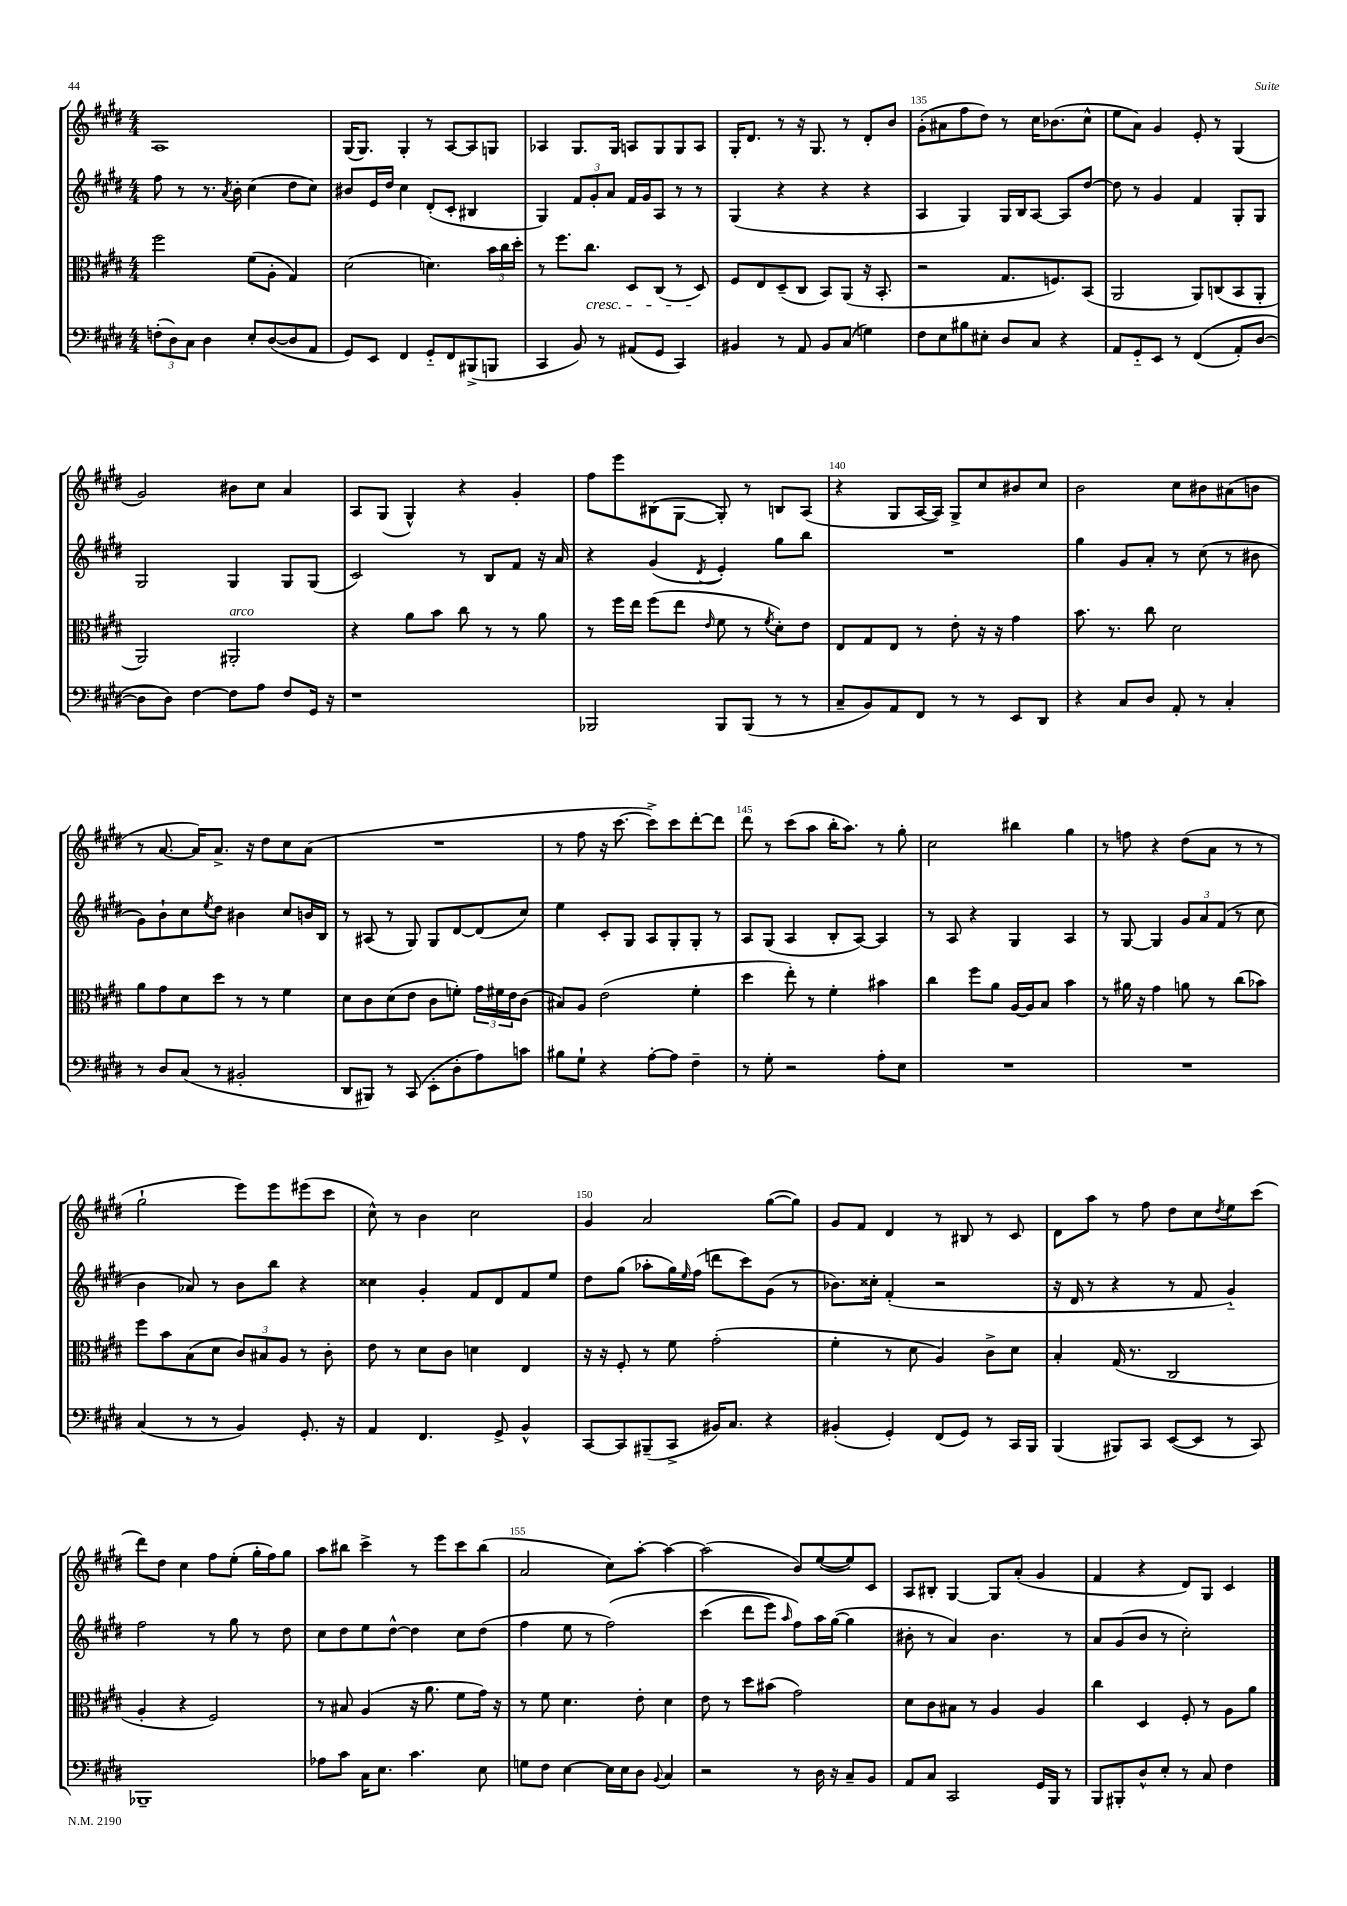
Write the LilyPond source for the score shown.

<<
\new StaffGroup <<
\new Staff = "s0" {
    \clef treble \key e \major \numericTimeSignature \time 4/4
    a1 |
    gis16( gis8.) gis4-. r8 a8~ a8 g8 |
    aes4 gis8. gis16 a8 gis8 gis8 a8 |
    gis16-. dis'8. r8 r16 gis8. r8 dis'8-. b'8 |
    gis'8-.( ais'8 fis''8 dis''8) r8 cis''16 bes'8.( cis''8-^ |
    e''8 a'8) gis'4 e'8-. r8 gis4( |
    gis'2) bis'8 cis''8 a'4 |
    a8 gis8( gis4-^) r4 gis'4-. |
    fis''8 e'''8 bis8( gis8~ gis8-.) r8 b8 a8( |
    r4 gis8 a16~ a16) gis8-> cis''8 bis'8 cis''8 |
    b'2 cis''8 bis'8 ais'8( b'8 |
    r8 a'8.~ a'16) a'8.-> r16 dis''8 cis''8 a'8( |
    R1 |
    r8 fis''8 r16 cis'''8.~ cis'''8->) cis'''8 dis'''8~-. dis'''8 |
    dis'''8 r8 cis'''8( a''8 b''16-. a''8.) r8 gis''8-. |
    cis''2 bis''4 gis''4 |
    r8 f''8 r4 dis''8( a'8 r8 r8 |
    gis''2-! e'''8) e'''8 eis'''8( cis'''8 |
    cis''8-^) r8 b'4 cis''2 |
    gis'4 a'2 gis''8~( gis''8) |
    gis'8 fis'8 dis'4 r8 bis8 r8 cis'8 |
    dis'8 a''8 r8 fis''8 dis''8 cis''8 \acciaccatura { dis''8 } e''8 cis'''8( |
    dis'''8) dis''8 cis''4 fis''8 e''8-.( gis''16-. fis''16) gis''8 |
    a''8 bis''8 cis'''4-> r8 e'''8 cis'''8 bis''8( |
    a'2 cis''8) a''8~-. a''4~ |
    a''2( b'8) e''8~( e''8) cis'8 |
    a8 bis8-. gis4~ gis8 a'8-.( gis'4 |
    fis'4 r4 dis'8) gis8 cis'4 \bar "|." |
}
\new Staff = "s1" {
    \clef treble \key e \major \numericTimeSignature \time 4/4
    fis''8 r8 r8. \acciaccatura { a'8 } b'16-. cis''4( dis''8 cis''8) |
    bis'8 e'16 dis''16 cis''4 dis'8-.( cis'8-. bis4 |
    gis4) \tuplet 3/2 { fis'8 gis'8-. a'8 } fis'16 gis'16 a8 r8 r8 |
    gis4( r4 r4 r4 |
    a4 gis4) gis16 b16 a8~ a8 dis''8~ |
    dis''8 r8 gis'4 fis'4 gis8-. gis8 |
    gis2 gis4 gis8 gis8( |
    cis'2) r8 b8 fis'8 r16 a'16 |
    r4 gis'4( \acciaccatura { dis'8 } e'4-.) gis''8 b''8 |
    R1 |
    gis''4 gis'8 a'8-. r8 cis''8( r8 bis'8 |
    gis'8) b'8-! cis''8 \acciaccatura { e''8 } dis''8 bis'4 cis''8 b'16 b16 |
    r8 ais8( r8 gis8) gis8 dis'8~ dis'8( cis''8) |
    e''4 cis'8-. gis8 a8 gis8-. gis8-. r8 |
    a8 gis8( a4 b8-. a8~) a4 |
    r8 a8 r4 gis4 a4 |
    r8 gis8~ gis4 \tuplet 3/2 { gis'8 a'8 fis'8( } r8 cis''8 |
    b'4 aes'8) r8 b'8 b''8 r4 |
    cisis''4 gis'4-. fis'8 dis'8 fis'8 e''8 |
    dis''8 gis''8( aes''8-. gis''16) \grace { e''16 } fis''16( d'''8 cis'''8) gis'8( r8 |
    bes'8.) cisis''16-. fis'4-.( r2 |
    r16 dis'16 r8 r4 r8 fis'8 gis'4-_) |
    fis''2 r8 gis''8 r8 dis''8 |
    cis''8 dis''8 e''8 dis''8~-^ dis''4 cis''8 dis''8( |
    fis''4 e''8 r8 fis''2)\( |
    cis'''4( dis'''8 e'''8) \grace { a''16 } fis''8\) a''16 gis''16~( gis''4 |
    bis'8-. r8 a'4) bis'4. r8 |
    a'8 gis'8( b'8 r8 cis''2-.) \bar "|." |
}
\new Staff = "s2" {
    \clef alto \key e \major \numericTimeSignature \time 4/4
    fis''2 fis'8( a8-. gis4) |
    dis'2( d'4.) \tuplet 3/2 { b'16 cis''16 dis''16-. } |
    r8 fis''8. cis''8.\cresc dis8 cis8( r8 dis8\!) |
    fis8 e8 dis8--( cis8 b,8) a,8( r16 b,8.-. |
    r2 gis8. f8.) b,8( |
    a,2 a,8) c8( b,8 a,8-. |
    a,2) ais,2-.^\markup { \italic "arco" } |
    r4 a'8 b'8 cis''8 r8 r8 a'8 |
    r8 fis''16 e''16 fis''8( e''8 \grace { e'16 } fis'8 r8 \acciaccatura { fis'8 } dis'8-.) e'8 |
    e8 gis8 e8 r8 e'8-. r16 r16 gis'4 |
    b'8. r8. cis''8 dis'2 |
    a'8 gis'8 dis'8 dis''8 r8 r8 fis'4 |
    dis'8 cis'8 dis'8( e'8 cis'8 f'8-.) \tuplet 3/2 { gis'16 fis'16 e'16 } cis'8( |
    bis8) a8 e'2( fis'4-. |
    dis''4 e''8-.) r8 fis'4-. bis'4 |
    cis''4 fis''8 a'8 a16~ a16 b8 b'4 |
    r8 ais'16 r16 gis'4 a'8 r8 cis''8( bes'8) |
    fis''8 b'8 b8( dis'8 \tuplet 3/2 { cis'8) bis8 a8 } r8 cis'8-. |
    e'8 r8 dis'8 cis'8 d'4 e4 |
    r16 r16 fis8-. r8 fis'8 gis'2-.( |
    fis'4-. r8 dis'8 a4) cis'8-> dis'8 |
    b4-. gis16( r8. cis2 |
    a4-. r4 fis2) |
    r8 bis8 a4( r16 a'8. fis'8 gis'16) r16 |
    r8 fis'8 dis'4. e'8-. dis'4 |
    e'8 r8 dis''8 bis'8( gis'2) |
    dis'8 cis'8 bis8 r8 a4 a4 |
    cis''4 dis4 fis8-. r8 a8 a'8 \bar "|." |
}
\new Staff = "s3" {
    \clef bass \key e \major \numericTimeSignature \time 4/4
    \tuplet 3/2 { f8-.( dis8) cis8 } dis4 e8-. dis8~( dis8 a,8 |
    gis,8) e,8 fis,4 gis,8-_ fis,8 bis,,8->( b,,8 |
    cis,4 b,8) r8 ais,8( gis,8 cis,4) |
    bis,4 r8 a,8 bis,8 cis8( g4) |
    fis8 e8 bis8 eis8-. dis8 cis8 r4 |
    a,8 gis,8-_ e,8 r8 fis,4(\( a,8-.) dis8~ |
    dis8 dis8\) fis4~ fis8 a8 fis8 gis,16 r16 |
    r1 |
    bes,,2 bes,,8 bes,,8( r8 r8 |
    cis8-- b,8) a,8 fis,8 r8 r8 e,8 dis,8 |
    r4 cis8 dis8 a,8-. r8 cis4-. |
    r8 dis8 cis8( r8 bis,2-. |
    dis,8 bis,,8) r8 cis,8( e,8-. dis8-. a8) c'8 |
    bis8 gis8-! r4 a8~-. a8 fis4-- |
    r8 gis8-. r2 a8-. e8 |
    R1 |
    R1 |
    cis4( r8 r8 b,4) gis,8.-. r16 |
    a,4 fis,4. gis,8-> b,4-^ |
    cis,8~ cis,8 bis,,8--( cis,8-> bis,16) cis8. r4 |
    bis,4-.( gis,4-.) fis,8( gis,8) r8 cis,16 b,,16 |
    b,,4( bis,,8) cis,8 e,8~( e,8 r8 cis,8) |
    bes,,1-- |
    aes8 cis'8 cis16 e8. cis'4. e8 |
    g8 fis8 e4~ e16 e16 dis8 \appoggiatura { b,8 } cis4 |
    r2 r8 dis16 r16 cis8-- b,8 |
    a,8 cis8 cis,2 gis,16 b,,16 r8 |
    b,,8 bis,,8-. dis8-^ e8-. r8 cis8 fis4 \bar "|." |
}
>>
>>
\layout { \context { \Score currentBarNumber = #131 \override BarNumber.break-visibility = ##(#f #t #t) barNumberVisibility = #(every-nth-bar-number-visible 5) } }
